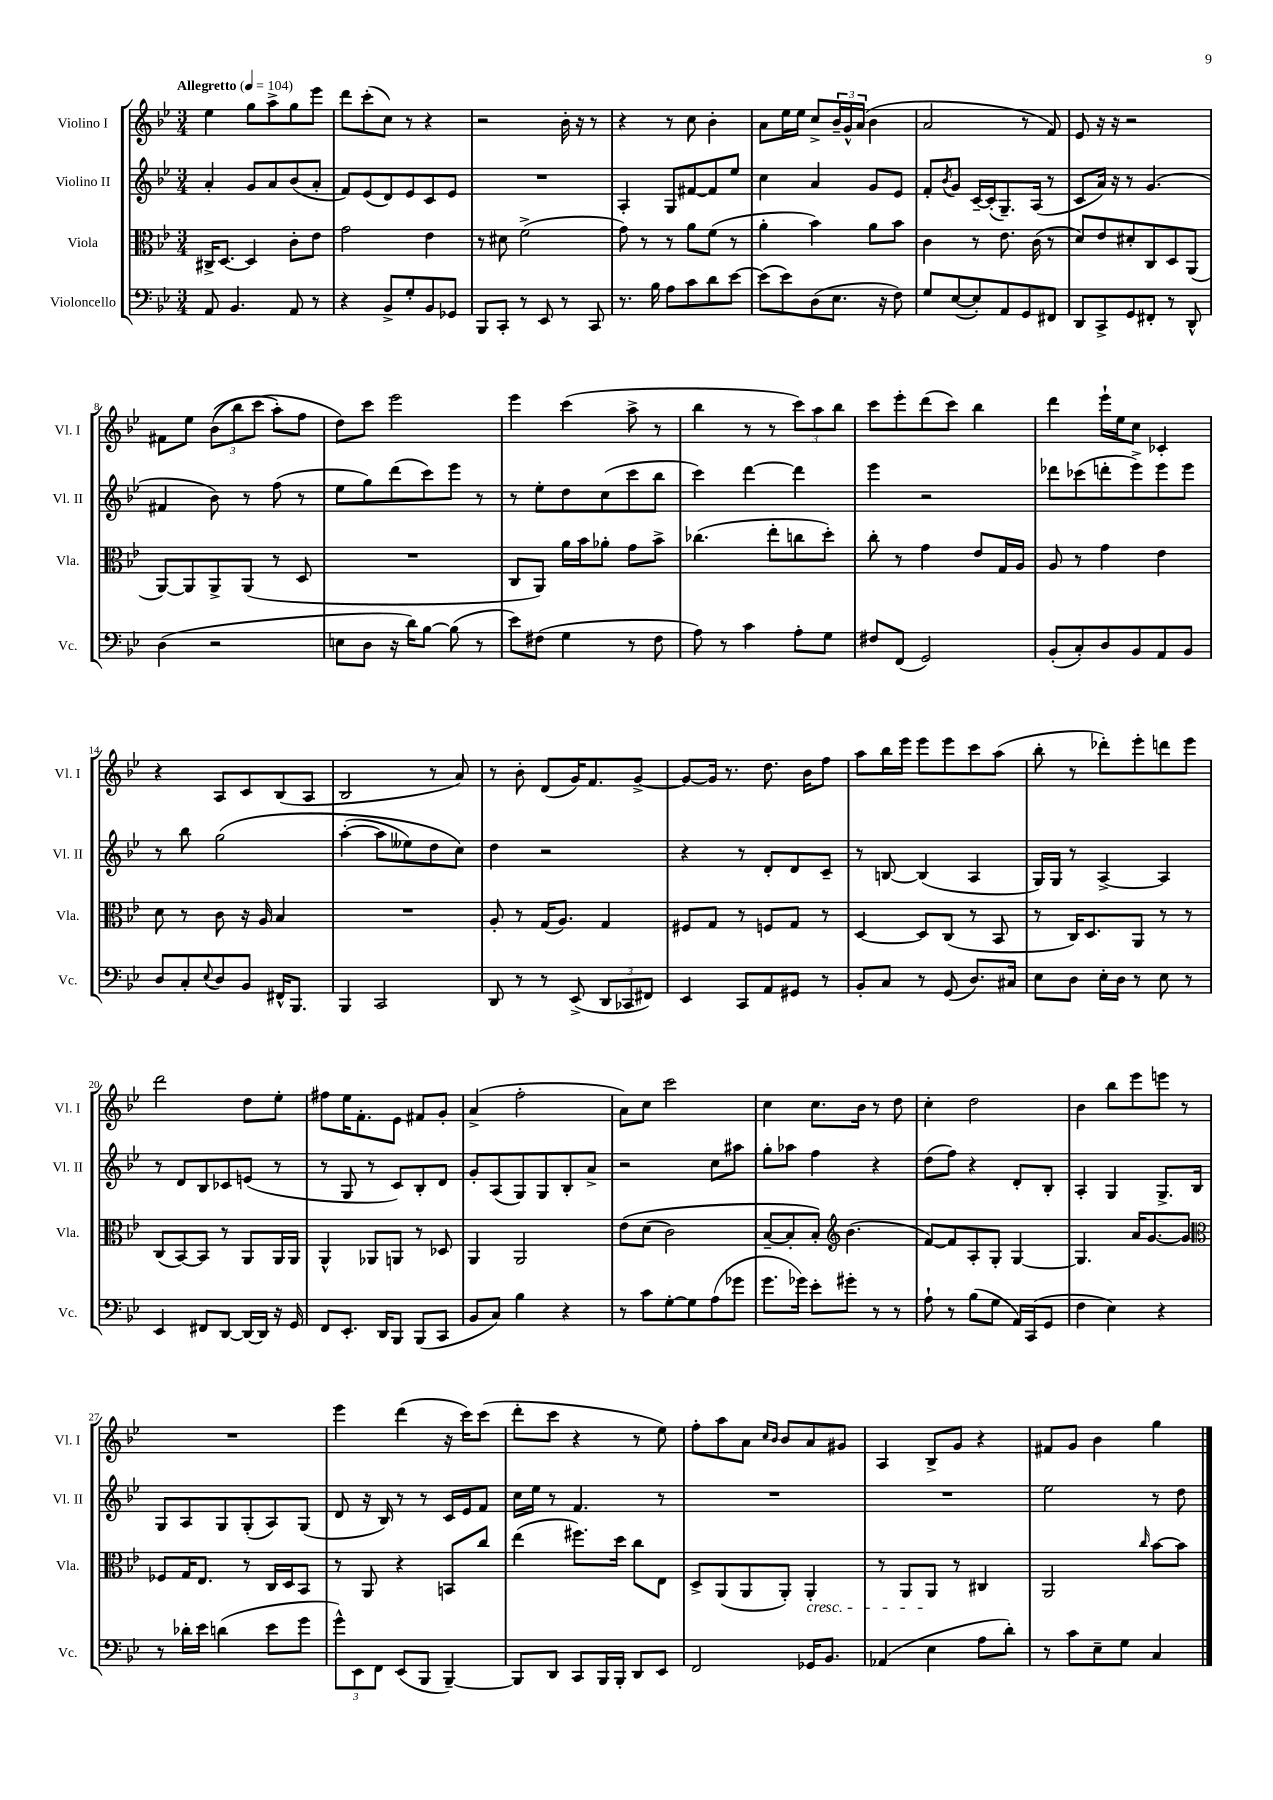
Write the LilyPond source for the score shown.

<<
\new StaffGroup <<
\new Staff = "s0" \with { instrumentName = "Violino I" shortInstrumentName = "Vl. I" } {
    \clef treble \key bes \major \numericTimeSignature \time 3/4 \tempo "Allegretto" 4 = 104
    ees''4 g''8 a''8-> g''8 ees'''8 |
    d'''8 c'''8-.( c''8) r8 r4 |
    r2 bes'16-. r16 r8 |
    r4 r8 c''8 bes'4-. |
    a'8 ees''16 ees''16 c''8-> \tuplet 3/2 { bes'16-- g'16-^ a'16( } bes'4 |
    a'2 r8 f'8) |
    ees'8 r16 r16 r2 |
    fis'8 ees''8 \tuplet 3/2 { bes'8(\( bes''8) c'''8( } a''8-.\) f''8 |
    d''8) c'''8 ees'''2 |
    ees'''4 c'''4( a''8-> r8 |
    bes''4 r8 r8 \tuplet 3/2 { c'''8) a''8 bes''8 } |
    c'''8 ees'''8-. d'''8( c'''8) bes''4 |
    d'''4 ees'''16-! ees''16 c''8 ces'4-. |
    r4 a8 c'8 bes8( a8 |
    bes2 r8 a'8) |
    r8 bes'8-. d'8( g'16) f'8. g'8~-> |
    g'8~ g'16 r8. d''8. bes'16 f''8 |
    a''8 bes''16 ees'''16 ees'''8 ees'''8 c'''8 a''8( |
    bes''8-. r8 des'''8-.) ees'''8-. d'''8 ees'''8 |
    d'''2 d''8 ees''8-. |
    fis''8 ees''16 f'8.-. ees'8 fis'8 g'8-. |
    a'4->( f''2-. |
    a'8) c''8 c'''2 |
    c''4 c''8. bes'16 r8 d''8 |
    c''4-. d''2 |
    bes'4 bes''8 ees'''8 e'''8 r8 |
    R2. |
    ees'''4 d'''4( r16 c'''16) c'''8( |
    d'''8-. c'''8 r4 r8 ees''8) |
    f''8-. a''8 a'8 \grace { c''16 bes'16 } bes'8 a'8 gis'8 |
    a4 bes8-> g'8 r4 |
    fis'8 g'8 bes'4 g''4 \bar "|." |
}
\new Staff = "s1" \with { instrumentName = "Violino II" shortInstrumentName = "Vl. II" } {
    \clef treble \key bes \major \numericTimeSignature \time 3/4
    a'4-. g'8 a'8 bes'8( a'8-. |
    f'8) ees'8( d'8) ees'8 c'8 ees'8 |
    R2. |
    a4-. g8 fis'8~ fis'8 ees''8 |
    c''4 a'4 g'8 ees'8 |
    f'8-. \acciaccatura { bes'8 } g'8 c'16~-- c'16-.( g8.--) a16( r8 |
    c'8 a'16) r16 r8 g'4.( |
    fis'4 bes'8) r8 f''8( r8 |
    ees''8 g''8) d'''8( c'''8) ees'''8 r8 |
    r8 ees''8-. d''8 c''8( c'''8 bes''8 |
    c'''4) d'''4~ d'''4 |
    ees'''4 r2 |
    des'''8 ces'''8( d'''8-. ees'''8->) ees'''8 ees'''8 |
    r8 bes''8 g''2\( |
    a''4~-.( a''8 eeses''8) d''8 c''8\) |
    d''4 r2 |
    r4 r8 d'8-. d'8 c'8-- |
    r8 b8~ b4( a4 |
    g16) g16 r8 a4~-> a4 |
    r8 d'8 bes8 ces'8 e'8( r8 |
    r8 g8 r8 c'8) bes8-. d'8 |
    g'8-. a8( g8) g8 bes8-. a'8-> |
    r2 c''8 ais''8 |
    g''8-. aes''8 f''4 r4 |
    d''8( f''8) r4 d'8-. bes8-. |
    a4-. g4 g8.-> bes16 |
    g8 a8 g8 g8-.( a8) g8( |
    d'8 r16 bes16) r8 r8 c'16 ees'16 f'8 |
    c''16 ees''16 r8 f'4. r8 |
    R2. |
    R2. |
    ees''2 r8 d''8 \bar "|." |
}
\new Staff = "s2" \with { instrumentName = "Viola" shortInstrumentName = "Vla." } {
    \clef alto \key bes \major \numericTimeSignature \time 3/4
    cis16-> d8.~ d4 c'8-. ees'8 |
    g'2 ees'4 |
    r8 dis'8 f'2->( |
    g'8) r8 r8 a'8 f'8( r8 |
    a'4-. bes'4) a'8 bes'8 |
    c'4 r8 ees'8. c'16( r8 |
    d'8) ees'8 dis'8-. c8 d8 a,8( |
    a,8~) a,8 a,8-> a,8( r8 d8 |
    R2. |
    c8 a,8) a'16 bes'16 aes'8-. g'8 bes'8-> |
    ces''4.( ees''8-. c''8 d''8-.) |
    c''8-. r8 g'4 ees'8 g16 a16 |
    a8 r8 g'4 ees'4 |
    d'8 r8 c'8 r16 a16 bes4 |
    R2. |
    a8-. r8 g16( a8.) g4 |
    fis8 g8 r8 f8 g8 r8 |
    d4~ d8 c8( r8 bes,8 |
    r8 c16) d8. a,8 r8 r8 |
    c8( bes,8~) bes,8 r8 a,8 a,16 a,16 |
    a,4-^ aes,8 a,8 r8 des8 |
    a,4 a,2 |
    ees'8\( d'8( c'2) |
    bes8~-- bes8-. bes8-.\) \clef treble bes'4.( |
    f'8~) f'8 a8-. g8-. g4~ |
    g4. a'16 g'8.~ g'8 |
    \clef alto fes8 g16 ees8. r8 c16 d16 bes,8 |
    r8 a,8 r4 b,8 c''8 |
    ees''4( fis''8.) d''16 c''8 ees8 |
    d8-> a,8( a,8 a,8-.) a,4-.\cresc |
    r8 a,8 a,8\! r8 cis4 |
    a,2 \grace { c''16 } bes'8~ bes'8 \bar "|." |
}
\new Staff = "s3" \with { instrumentName = "Violoncello" shortInstrumentName = "Vc." } {
    \clef bass \key bes \major \numericTimeSignature \time 3/4
    a,8 bes,4. a,8 r8 |
    r4 bes,8-> g8-. bes,8 ges,8 |
    bes,,8 c,8-. r8 ees,8 r8 c,8 |
    r8. bes16 a8 c'8 d'8 ees'8~ |
    ees'8( ees'8) d8( ees8. r16 f8) |
    g8 ees8~( ees8-.) a,8 g,8 fis,8 |
    d,8 c,8-> g,8 fis,8-. r8 d,8-^ |
    d4( r2 |
    e8 d8 r16 d'16) bes8~ bes8( r8 |
    ees'8) fis8( g4 r8 fis8 |
    a8) r8 c'4 a8-. g8 |
    fis8 f,8( g,2) |
    bes,8-.( c8-.) d8 bes,8 a,8 bes,8 |
    d8 c8-. \appoggiatura { ees8 } d8 bes,8 fis,16-^ bes,,8. |
    bes,,4 c,2 |
    d,8 r8 r8 ees,8->( \tuplet 3/2 { d,8 ces,8 fis,8) } |
    ees,4 c,8 a,8 gis,8 r8 |
    bes,8-. c8 r8 g,8( d8.) cis16 |
    ees8 d8 ees16-. d16 r8 ees8 r8 |
    ees,4 fis,8 d,8~ d,16~ d,16 r16 g,16 |
    f,8 ees,8.-. d,16 bes,,8 bes,,8( c,8 |
    bes,8 c8) bes4 r4 |
    r8 c'8 g8~-. g8 a8( ges'8 |
    g'8. ges'16) ees'8-. gis'8-. r8 r8 |
    a8-! r8 bes8( g8 a,16) c,16( g,8 |
    f4 ees4) r4 |
    r8 des'16-. ees'16 d'4( ees'8 g'8 |
    \tuplet 3/2 { g'8-^) ees,8 f,8 } ees,8( bes,,8 bes,,4~--) |
    bes,,8 d,8 c,8 bes,,16 bes,,16-. d,8 ees,8 |
    f,2 ges,16 bes,8. |
    aes,4( ees4 a8 d'8-.) |
    r8 c'8 ees8-- g8 c4 \bar "|." |
}
>>
>>
